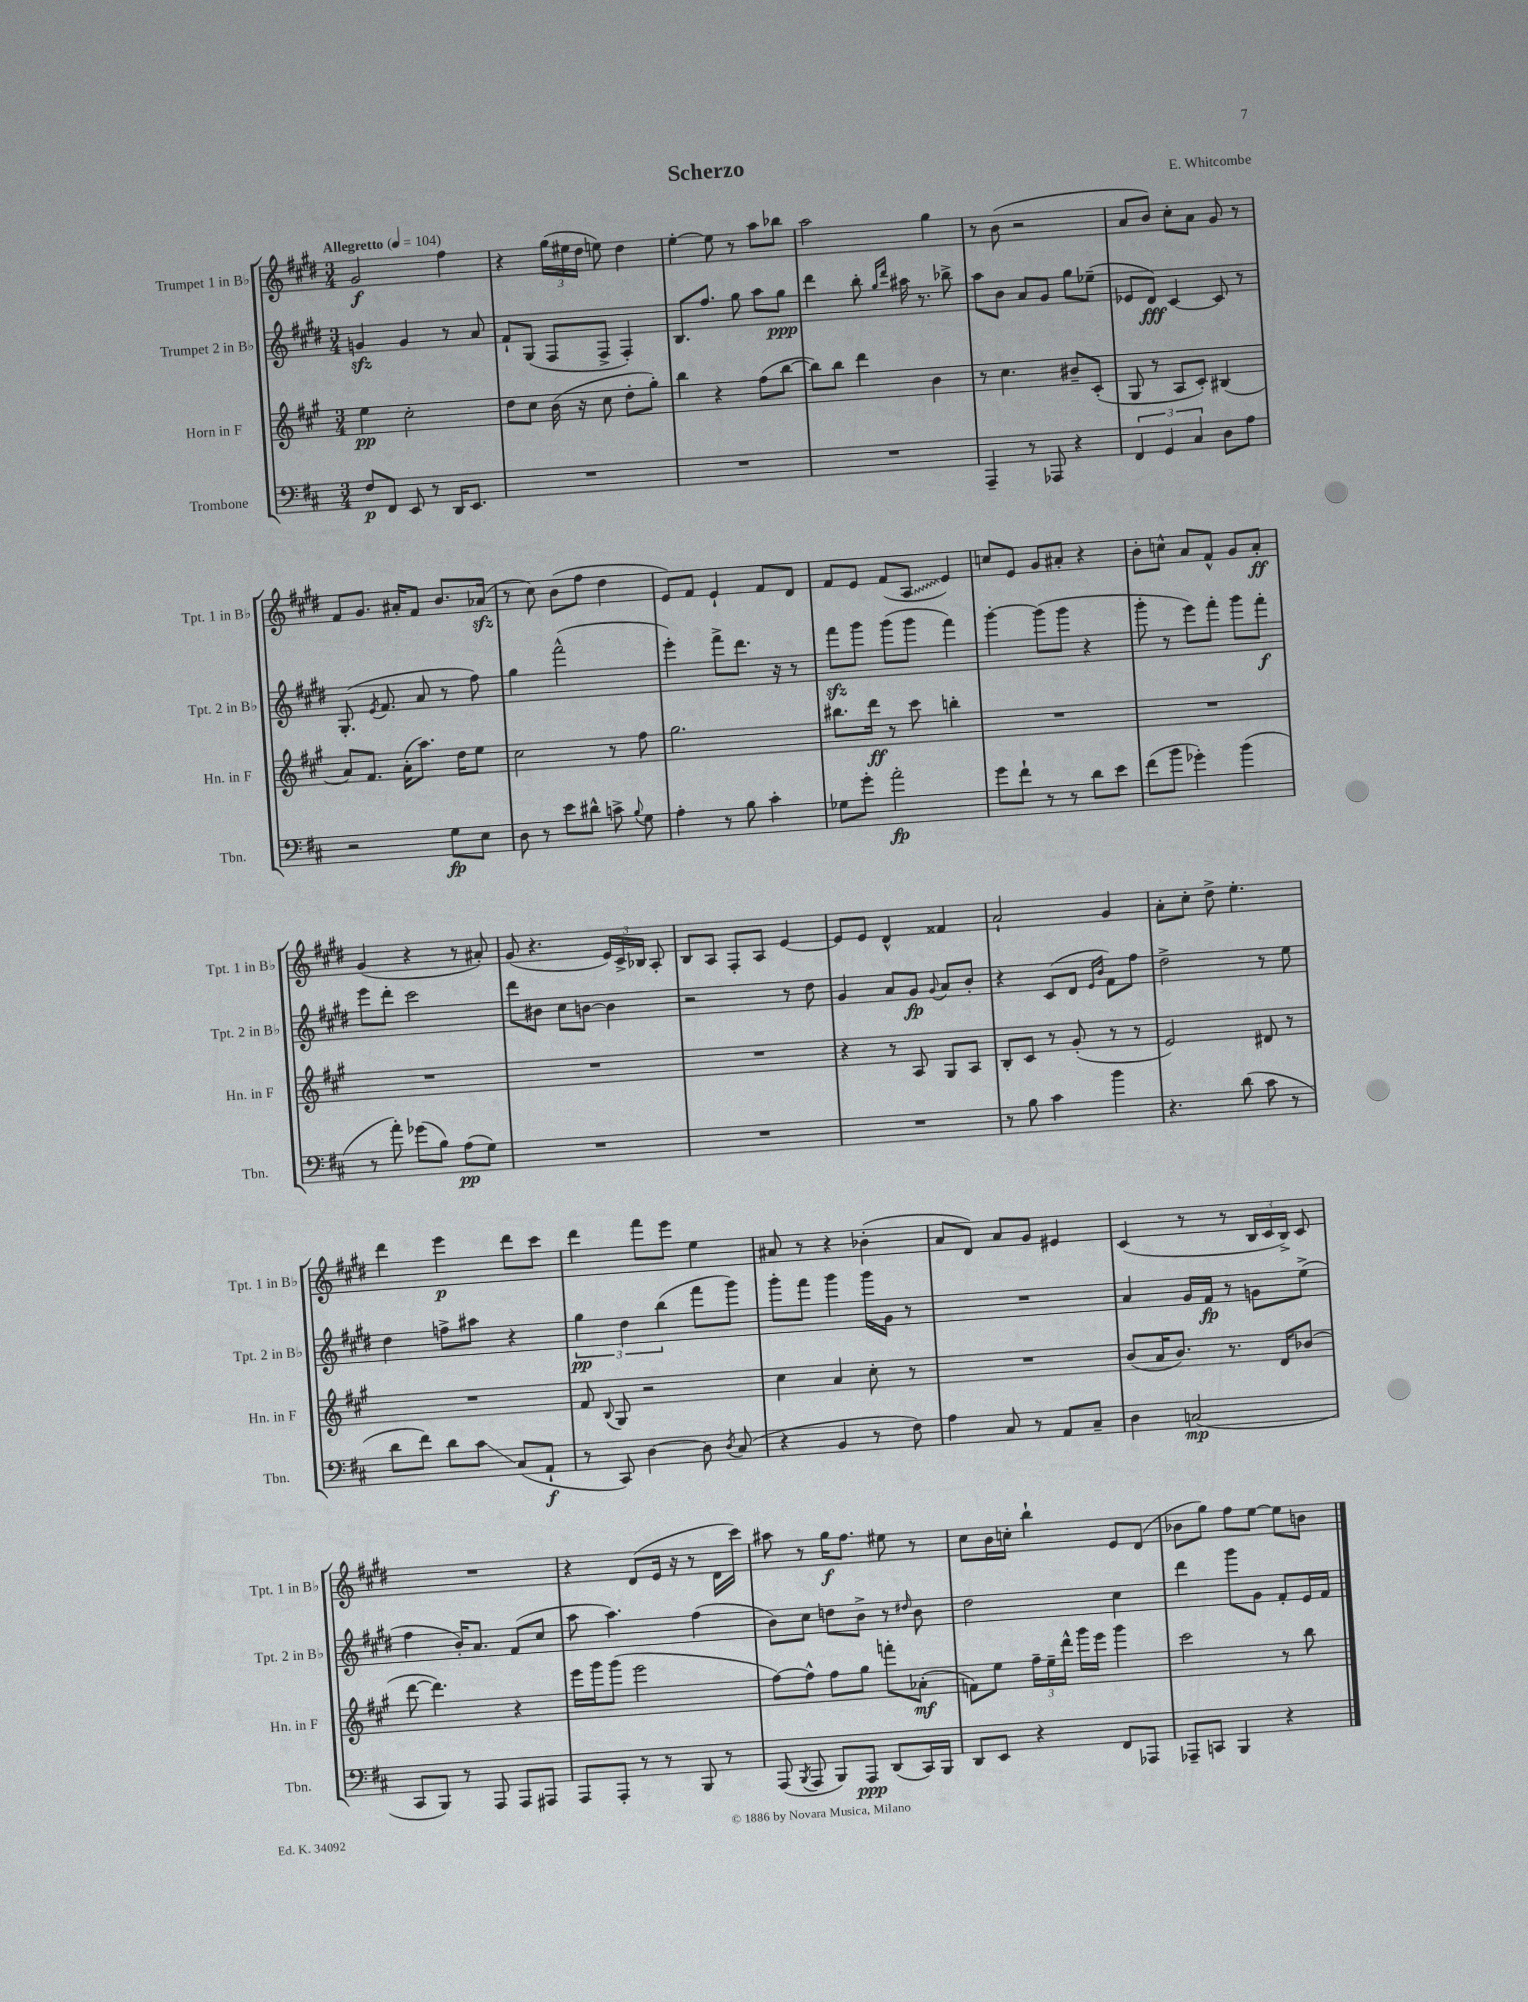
\header { title = "Scherzo" composer = "E. Whitcombe" }
<<
\new StaffGroup <<
\new Staff = "s0" \with { instrumentName = "Trumpet 1 in Bb" shortInstrumentName = "Tpt. 1 in Bb" } {
    \clef treble \key e \major \numericTimeSignature \time 3/4 \tempo "Allegretto" 4 = 104
    \autoBeamOff gis'2\f fis''4 |
    r4 \tuplet 3/2 { gis''16[( eis''16 dis''16] } e''8) dis''4 |
    e''4~-. e''8 r8 a''8[ bes''8] |
    a''2 gis''4 |
    r8 b'8( r2 |
    a'8[ b'8]) cis''8[-. a'8] gis'8 r8 |
    fis'8[ gis'8.] ais'16[-. fis'8] b'8.[ aes'16]\sfz( |
    r8 cis''8) b'8[( fis''8] dis''4 |
    e'8[) fis'8] e'4-! fis'8[ dis'8] |
    fis'8[ e'8] fis'8[( \once \override Glissando.style = #'zigzag a8]\glissando e'4) |
    c''8[ e'8] gis'8[ ais'8]-. r4 |
    b'8[-. c''8]-^ a'8[ fis'8]-^ gis'8[ a'8]-.\ff |
    gis'4( r4 r8 ais'8-.) |
    gis'8( r4. \tuplet 3/2 { e'16[) cis'16-> bes16] } a8-. |
    b8[ a8] fis8[-. a8] e'4~ |
    e'8[ e'8] dis'4-^ fisis'4 |
    a'2-! gis'4 |
    a'8[-. cis''8]-. dis''8-> e''4.-. |
    dis'''4 e'''4\p dis'''8[ cis'''8] |
    dis'''4 fis'''8[ e'''8] e''4 |
    ais'8 r8 r4 bes'4-.( |
    a'8[ dis'8]) a'8[ gis'8] eis'4 |
    cis'4( r8 r8 \tuplet 3/2 { b16[ cis'16 b16]->) } cis'8 |
    R2. |
    r4 dis'8[( e'16] r16 r8 dis'16[ cis'''16]) |
    ais''8 r8 gis''16[\f fis''8.] eis''8 r8 |
    cis''8[ b'16 c''16]-. b''4-! e'8[ dis'8]( |
    bes'8[ gis''8]) fis''8[ e''8]~ e''8[ b'8] \bar "|." |
}
\new Staff = "s1" \with { instrumentName = "Trumpet 2 in Bb" shortInstrumentName = "Tpt. 2 in Bb" } {
    \clef treble \key e \major \numericTimeSignature \time 3/4
    \autoBeamOff g'4\sfz g'4 r8 a'8 |
    fis'8[-! gis8]( fis8[ fis8]-> fis4-.) |
    b8.[ fis''8.] gis''8 a''8[ gis''8]\ppp |
    dis'''4 b''8-. \grace { gis''16[ dis'''16] } ais''16 r8. bes''8-> |
    a''8[ b'8] a'8[ gis'8] gis''8[ ees''8]--( |
    ees'8[ dis'8]\fff) cis'4~ cis'8 r8 |
    gis8.-.( \acciaccatura { e'8 } fis'8. a'8 r8 fis''8) |
    gis''4 fis'''2-^( |
    e'''4-.) fis'''8[-> dis'''8.] r16 r8 |
    fis'''8[\sfz gis'''8] gis'''8[( gis'''8] fis'''4) |
    gis'''4~-. gis'''8[( gis'''8] r4 |
    gis'''8-. r8 e'''8[) fis'''8]-. gis'''8[ fis'''8]-.\f |
    e'''8[ dis'''8]-. cis'''2 |
    dis'''8[ bis'8] cis''8[ b'8]~ b'4 |
    r2 r8 dis''8 |
    gis'4 a'8[ gis'8]\fp \appoggiatura { gis'8 } a'8[ b'8]-. |
    r4 cis'8[( dis'8] \grace { e'16[ b'16] } fis'8[) fis''8] |
    dis''2-> r8 e''8 |
    dis''4 f''8[-> ais''8] r4 |
    \tuplet 3/2 { gis''4\pp dis''4 b''4( } fis'''8[ gis'''8]) |
    gis'''8[-. fis'''8] gis'''4 gis'''16[ gis'16] r8 |
    R2. |
    a'4 gis'16[ fis'16]\fp r8 g'8[ e''8]->( |
    fis''4 b'16[-.) a'8.] fis'8[( cis''8] |
    a''8 a''4.) fis''4( |
    b'8[) cis''8] d''8[ b'8]-> r8 \grace { dis''16 } b'8 |
    dis''2 cis''4 |
    dis'''4 gis'''8[ gis'8] fis'8[-. e'16 fis'16] \bar "|." |
}
\new Staff = "s2" \with { instrumentName = "Horn in F" shortInstrumentName = "Hn. in F" } {
    \clef treble \key a \major \numericTimeSignature \time 3/4
    \autoBeamOff e''4\pp cis''2-. |
    d''8[ cis''8] b'16( r16 cis''8 d''8[-. gis''8]-.) |
    b''4 r4 fis''8[( b''8]~ |
    b''8[) b''8] d'''4 b'4 |
    r8 cis''4. bis'8[-- cis'8]-.( |
    gis8 r8 a8[ cis'8]-.) bis4( |
    a'8[) fis'8.] a'16[-.( a''8.]) d''16[ e''8] |
    cis''2 r8 fis''8 |
    gis''2. |
    bis''8.[ d'''16]\ff r8 cis'''8 b''4-. |
    R2. |
    R2. |
    R2. |
    R2. |
    R2. |
    r4 r8 a8 gis8[ a8] |
    b8[-. cis'8] r8 gis'8-.( r8 r8 |
    e'2) dis'8 r8 |
    R2. |
    fis'8 \appoggiatura { b8 } gis8 r2 |
    cis''4 a'4 cis''8-. r8 |
    R2. |
    b'8[( a'16 b'8.]) r8. d'16[ bes'8]( |
    d'''8~ d'''4.) r4 |
    e'''16[ gis'''16 gis'''8]( e'''2 |
    fis''8[~) fis''8]-^ fis''8[ gis''8] f'''8[-. aes'8]-.\mf( |
    f'8[) e''8] \tuplet 3/2 { fis''16[-- e''16-- d'''16]-^ } gis'''16[ e'''16] gis'''4 |
    cis'''2 r8 b''8 \bar "|." |
}
\new Staff = "s3" \with { instrumentName = "Trombone" shortInstrumentName = "Tbn." } {
    \clef bass \key d \major \numericTimeSignature \time 3/4
    \autoBeamOff fis8[\p fis,8] e,8 r8 d,16[ e,8.] |
    R2. |
    R2. |
    R2. |
    a,,4-- r8 aes,,8 r4 |
    \tuplet 3/2 { fis,4 g,4 cis4 } d8[ a8] |
    r2 g8[\fp e8] |
    d8 r8 e'8[ dis'8]-^ c'8-> \appoggiatura { b8 } g8 |
    a4-. r8 b8 cis'4-. |
    ges8[ g'8]-. a'2-.\fp |
    g'8[ fis'8]-! r8 r8 d'8[ e'8] |
    fis'8[( b'8] ges'4-.) b'4( |
    r8 a'8-.) ges'8[( b8]) a8[\pp( g8]) |
    R2. |
    R2. |
    R2. |
    r8 b8 cis'4 b'4 |
    r4. d'8( cis'8 r8 |
    d'8[ fis'8]) d'8[ cis'8]\glissando cis8[( a,8]-!\f |
    r8 cis,8) d4~ d8 \acciaccatura { d8 } cis8( |
    r4 b,4 r8 fis8) |
    a4 cis8 r8 a,8[ cis8]-- |
    d4 c2\mp( |
    cis,8[ b,,8]) r8 a,,8 a,,8[ ais,,8] |
    a,,8[ a,,8]-. r8 r8 b,,8 r8 |
    a,,8( \acciaccatura { b,,8 } a,,8 b,,8[) a,,8]\ppp d,8[( cis,16) b,,16] |
    d,8[ e,8] r4 fis,8[ aes,,8] |
    aes,,8[-- c,8] b,,4 r4 \bar "|." |
}
>>
>>
\layout { \context { \Score \remove "Bar_number_engraver" } }
